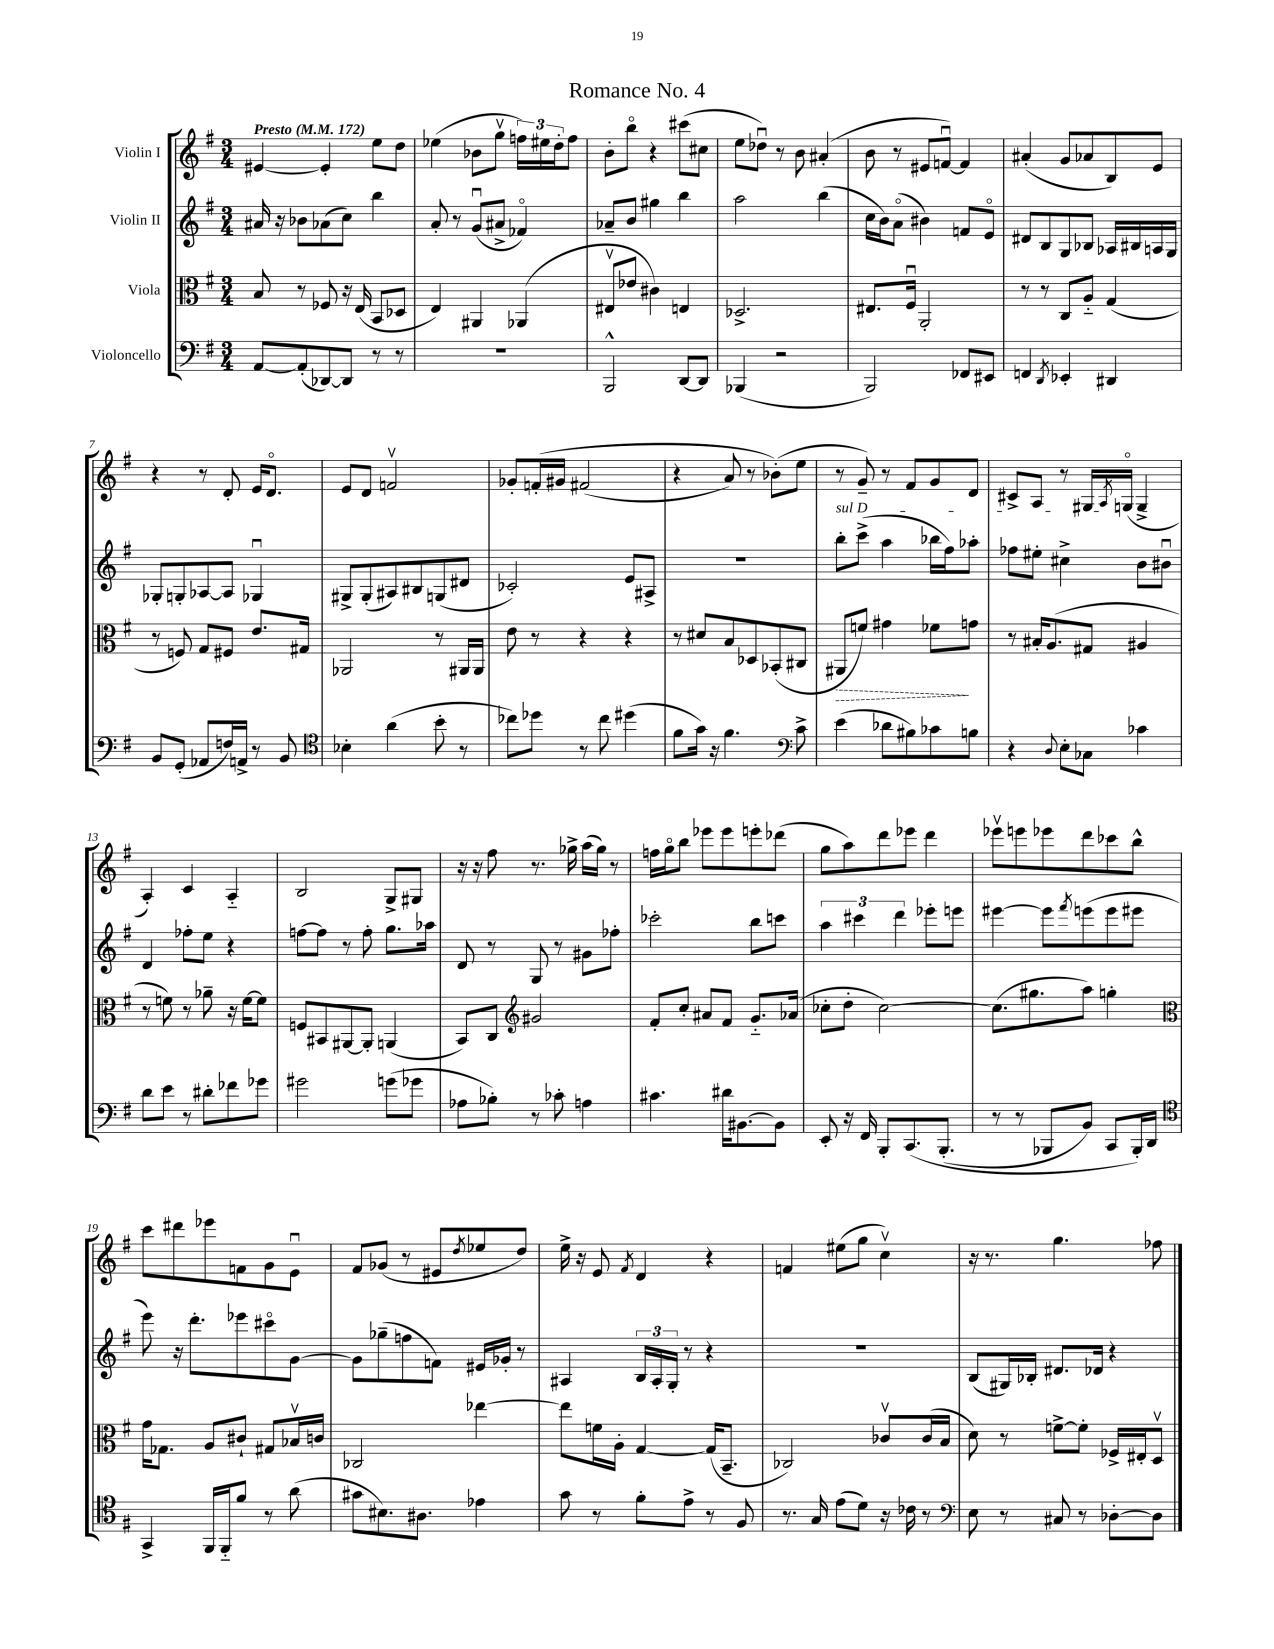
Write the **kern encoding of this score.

**kern	**kern	**kern	**kern
*staff4	*staff3	*staff2	*staff1
*clefF4	*clefC3	*clefG2	*clefG2
*k[f#]	*k[f#]	*k[f#]	*k[f#]
*M3/4	*M3/4	*M3/4	*M3/4
*MM172	*MM172	*MM172	*MM172
[8AA/L	8B/	16a#/	[4e#/
.	.	16r	.
(8AA'/]	8r	8b-\L	.
[8DD-/)	8F-/	(8a-\	4e#'/]
8DD-/]J	16r	8cc\J)	.
.	(16E/	.	.
8r	8BB/L	4bb\	8ee\L
8r	8D-/J	.	8dd\J
=	=	=	=
2.r	4E/)	8a'/	(4ee-\
.	.	8r	.
.	4AA#/	(8gu/L	8b-\L
.	.	8a#^/J	8ggv\J
.	(4AA-/	4f-o/)	24ff\LL)
.	.	.	24ee#\
.	.	.	24dd'\J
.	.	.	8ff\J
=	=	=	=
2BBB^^/	8E#v/L	8a-~/L	8b'\L
.	8e-/J	8b/J	8bbo\J
.	4c#\)	4gg#\	4r
[8DD/L	4E/	4bb\	(8ccc#\L
8DD/]J	.	.	8cc#\J
=	=	=	=
(4BBB-/	2.D-^/	2aa\	8ee\L
.	.	.	8dd-u\J)
2r	.	.	8r
.	.	.	8b\
.	.	(4bb\	(4a#'/
=	=	=	=
2BBB/)	8.E#/L	16cc\LL	8b\
.	.	16b\J)	.
.	.	(8ao\J	8r
.	16F#u/Jk	.	.
.	2AA'/	4b#\)	8e#/L
.	.	.	[8fu/J)
8FF-/L	.	8f/L	4f/]
8EE#/J	.	8eo/J	.
=	=	=	=
4FF/	8r	8d#/L	(4a#'/
.	8r	8B/	.
8qDD/	.	.	.
4EE-'/	8C/L	8G/	8g/L
.	8A'~/J	8B-/J	8a-/
4DD#/	(4G/	16A-/LL	8B/)
.	.	16B#/	.
.	.	16A/	8e/J
.	.	16G/JJ	.
=	=	=	=
8BB/L	8r	8G-'/L	4r
(8GG'/J	8F/)	8G'/	.
8AA-/L	8G/L	[8A-/	8r
16F/L)	8F#/J	8A-/]J	8d'/
16AA^/JJ	.	.	.
8r	8.e/L	4G-u/	16e/LK
.	.	.	8.do/J
8BB/	.	.	.
.	16G#/Jk	.	.
=	=	=	=
*clefC4	*	*	*
4B-'\	2AA-/	8G#^/L	8e/L
.	.	(8G#'/	8d/J
(4a\	.	8A#/)	2fv/
.	.	8B#/	.
8b'\	8r	(8G/	.
8r	16AA#/LL	8d#/J	.
.	16AA#/JJ	.	.
=	=	=	=
8cc-\L)	8e\	2c-'/)	8g-'/L
8dd-\J	8r	.	&(16f'/L
.	.	.	16g#/JJ
8r	4r	.	(2f#/
8cc-\	.	.	.
(4dd#\	4r	8e/L	.
.	.	8A#^/J	.
=	=	=	=
8f#\L	8r	2.r	4r
16g\Jk)	8d#/L	.	.
16r	.	.	.
4.f#\	8B/	.	8a/)
.	8D-/	.	8r
.	(8BB-'/	.	(8b-'\L&)
*clefF4	*	*	*
8c^\	8C#/J	.	8ee\J
=	=	=	=
(4e\	8AA#/L	8bb'\L	8r
.	8f/J)	(8ccc^\J	8g~/)
8d-\L	4g#\	4aa\	8r
8B#\)	.	.	8f#/L
8c-\	8f-\L	16bb-\LL	8g/
.	.	16ff#\J)	.
8B\J	8g\J	8aa-'\J	8d/J
=	=	=	=
4r	8r	8ff-\L	8c#^/L
.	16B#'/LK	8ee#'\J	8A/J
.	(8.A/	.	.
8qqD/	.	.	.
8E'\L	.	4cc#^\	8r
8C-\J	8G#/J	.	16G#/LL
.	.	.	8qA/
.	.	.	(16Go/JJ
4c-\	4A#/	8b\L	4G^/
.	.	8b#u\J	.
=	=	=	=
8d\L	8r	4d/	4A'/)
8e\J	8f\)	.	.
8r	8r	8ff-'\L	4c/
8d#'\L	8a-~\	8ee\J	.
8f-\	16r	4r	4A'~/
.	[16f\LK	.	.
8g-\J	8f\]J	.	.
=	=	=	=
2g#\	8F/L	[8ff\L	2B/
.	8BB#/	8ff\]J	.
.	[8AA#/	8r	.
.	8AA#'/]J	8ff'\	.
(8g\L	(4AA/	8.gg\L	8G^/L
8g-\J	.	.	8G#/J
.	.	16aa-\Jk	.
=	=	=	=
8A-\L	8BB/L)	8d/	16r
.	.	.	16r
8B-'\J)	8C/J	8r	8ff#\
*	*clefG2	*	*
8r	2g#/	8G/	8.r
8c-'\	.	8r	.
.	.	.	16gg-^\
4A\	.	8g#\L	(16aa\LL
.	.	.	16gg-\JJ)
.	.	8ff-'\J	8r
=	=	=	=
4.c#\	8f#'/L	2ccc-'\	16ff\LL
.	.	.	16ggo\J
.	8cc'/J	.	8bb\J
.	8a#/L	.	8eee-\L
16d#\LK	8f#/J	.	8eee-\
[8.BB#\	.	.	.
.	8.g'~/L	8bb\L	8eee'\
8BB#\]J	.	8ccc\J	(8ddd-\J
.	(16a-/Jk	.	.
=	=	=	=
8EE'/	8cc-'\L	6aa\	8gg\L
16r	8dd'\J	.	8aa\)
.	.	6ccc#\	.
16FF#/	.	.	.
8BBB'/L	[2cc-\)	.	8ddd\
.	.	6ddd\	.
&(8.CC/	.	.	8eee-\J
.	.	8eee-'\L	4ddd\
(8.BBB'/J	.	.	.
.	.	8eee\J	.
=	=	=	=
8r	(8.cc-\]L	[4eee#\	8eee-v\L
8r	.	.	8eee\
.	8.gg#\	.	.
8BBB-/L	.	8eee#\]L	8eee-\
.	.	8qfff#/	.
8BB/J)	8aa\J)	(8eee\	8ddd\
8CC/L	4gg'\	8eee\	8ccc-\
16BBB-'/L&)	.	8eee#\J	8bb^^\J
16DD/JJ	.	.	.
=	=	=	=
*clefC4	*clefC3	*	*
4GG^/	16g\LK	8eee\)	8ccc\L
.	8.G-\J	.	.
.	.	16r	8ddd#\
.	.	8.ddd'\L	.
16FF#/LL	8A/L	.	8eee-\
16FF#'~/J	.	.	.
8f#/J	8c#`/J	8eee-\	8f\
8r	8G#/L	8ccc#o\	8g\
(8a\	16B-v/L	[8g\J	8eu\J
.	16c/JJ	.	.
=	=	=	=
8g#\L	2C-/	8g\]L	8f#/L
8.B#\)	.	(8gg-~\	(8g-/J
.	.	8ff\	8r
8.A#\J	.	.	.
.	.	8f\J)	8e#/L
.	.	.	8qdd/
4e-\	[4ee-\	16e#/LL	8ee-/
.	.	16g-'/JJ	.
.	.	8r	8dd/J)
=	=	=	=
8g\	8ee-\]L	4A#/	16ee^\
.	.	.	16r
8r	16f\L	.	8e/
.	16A'\JJ	.	.
.	.	.	8qf#/
8f#'\L	[4G/	24B/LL	4d/
.	.	24A#'/	.
.	.	24G'/JJ	.
8e^\J	.	8r	.
8r	(16G/]LK	4r	4r
.	8.BB~/J	.	.
8F#/	.	.	.
=	=	=	=
8.r	2C-/)	2.r	4f/
16G/	.	.	.
(8e\L	.	.	(8ee#\L
8d\J)	.	.	8gg\J
16r	8c-v/L	.	4ccv\)
16c-\	.	.	.
8r	(16c-/L	.	.
.	16B/JJ	.	.
=	=	=	=
*clefF4	*	*	*
8E\	8d\)	(8B/L	16r
.	.	.	8.r
8r	8r	16G#/L)	.
.	.	16B-'/JJ	.
8C#/	[8f^\L	8.d#/L	4.gg\
8r	8f'\]J	.	.
.	.	16d-/Jk	.
[8D-'\L	16F-^/LL	4r	.
.	16E#'/J	.	.
8D-\]J	8Dv/J	.	8ff-\
==	==	==	==
*-	*-	*-	*-
